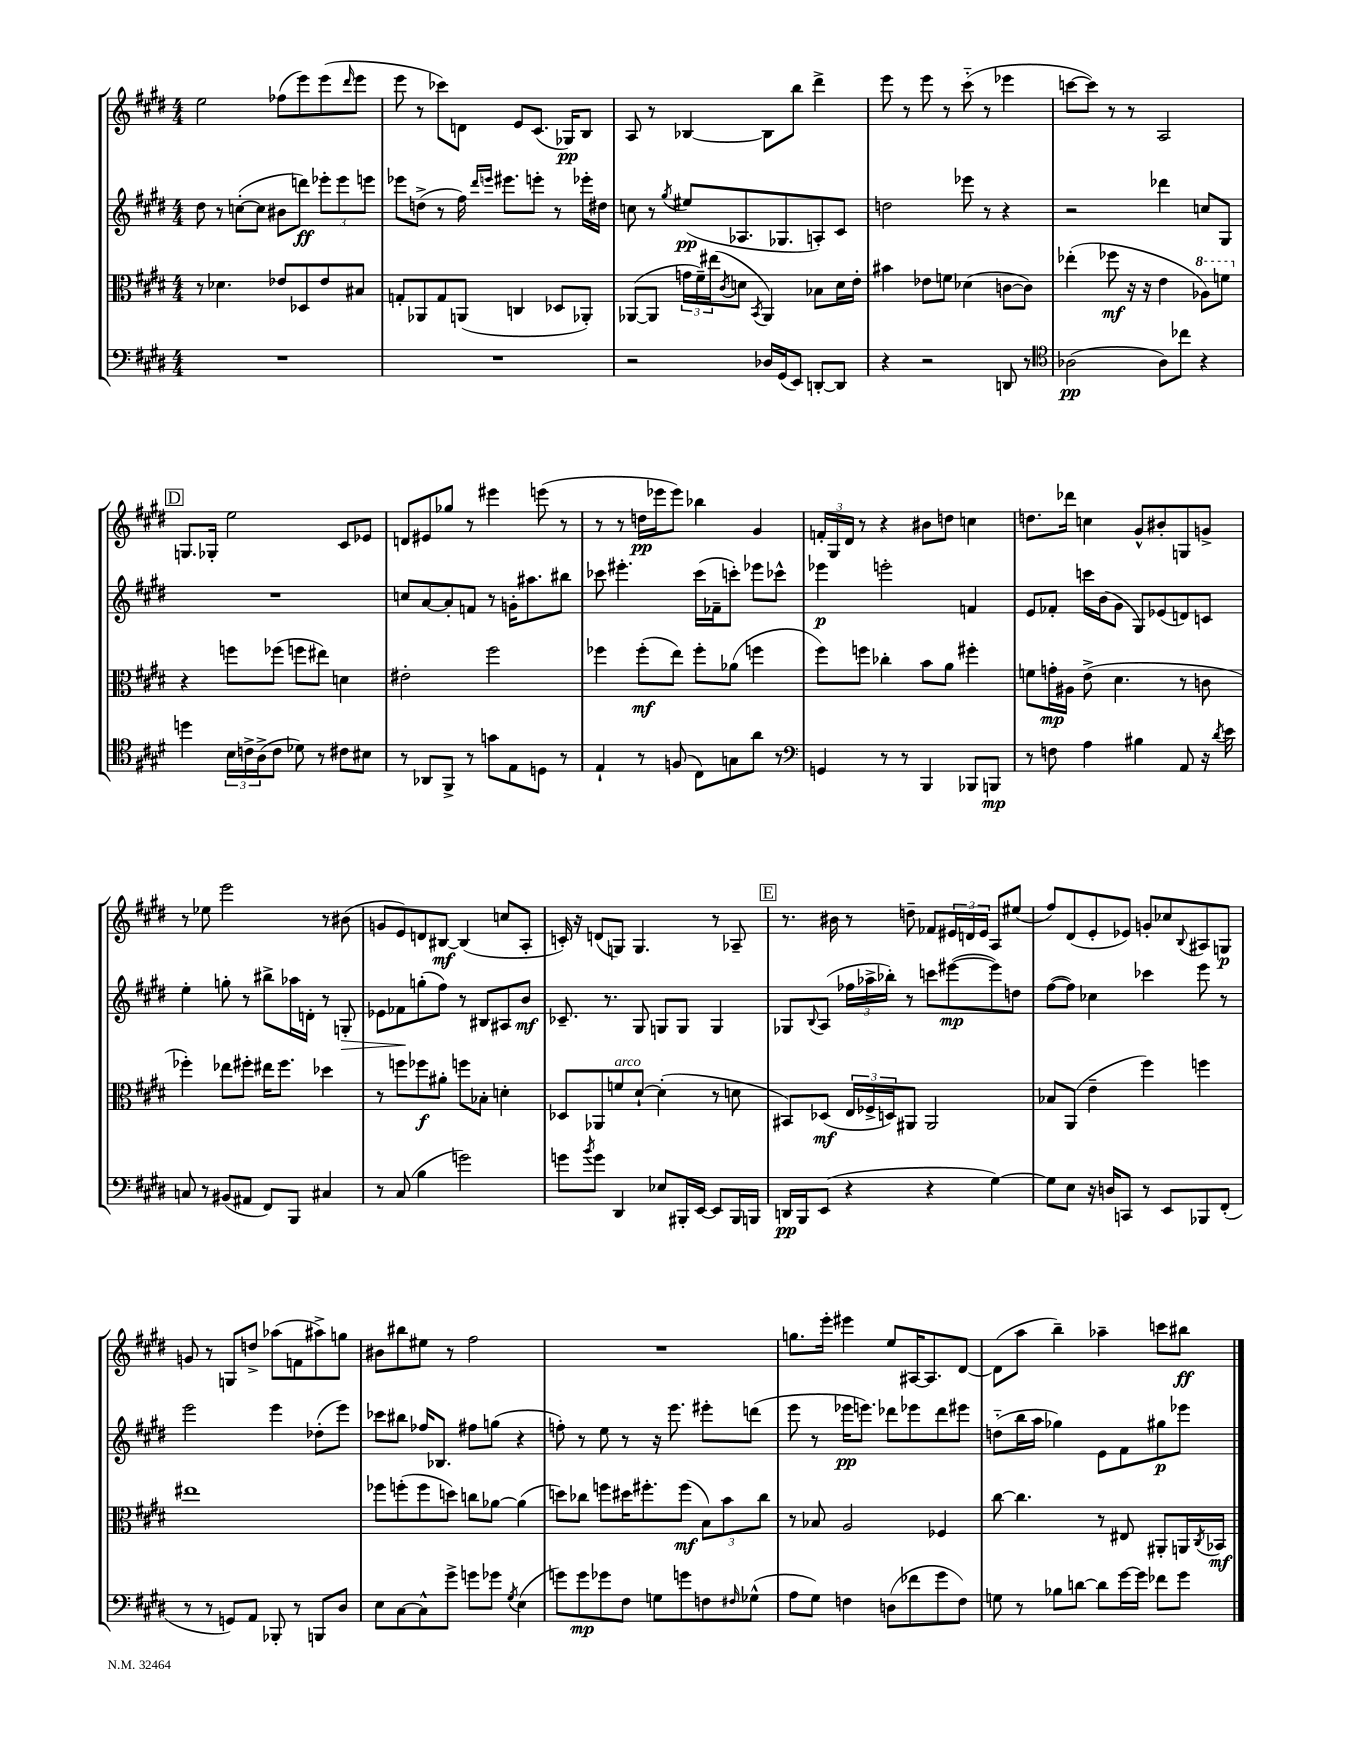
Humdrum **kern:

**kern	**kern	**kern	**kern
*staff4	*staff3	*staff2	*staff1
*clefF4	*clefC3	*clefG2	*clefG2
*k[f#c#g#d#]	*k[f#c#g#d#]	*k[f#c#g#d#]	*k[f#c#g#d#]
*M4/4	*M4/4	*M4/4	*M4/4
1r	8r	8dd#\	2ee\
.	4.d-\	8r	.
.	.	([8cc'\L	.
.	.	8cc\]J	.
.	8e-/L	8b#\L	(8ff-\L
.	8D-/	8ddd\J)	8eee\)
.	8e-/	12eee-'\L	(8eee\
.	.	12eee-\	.
.	.	.	16qqddd#/
.	8B#/J	.	8eee\J
.	.	12eee\J	.
=	=	=	=
1r	8G'/L	8eee-\L	8eee\
.	8AA-/	(8dd^\J	8r
.	8G/	8r	8ccc-\L)
.	(8AA/J	16ff#\)	8d\J
.	.	16qqddd#/LL	.
.	.	16qqeee/JJ	.
.	.	8.eee#\L	.
.	4C/	.	8e/L
.	.	8eee'\J	(8.c#/J
.	8D-/L	8r	.
.	.	.	16G-/LK)
.	8AA-'/J)	16eee-'\LL	8B/J
.	.	16dd#\JJ	.
=	=	=	=
2r	([8AA-/L	8cc\	8A/
.	8AA-/]J	8r	8r
.	.	8qgg#/	.
.	24g\LL	(8ee#/L	[4B-/
.	24f#~\)	.	.
.	(24ee#\J	.	.
.	8qc#/	.	.
.	8d\J	8.A-/	.
.	8qBB/	.	.
16D-/LL	4AA-/)	.	8B-\]L
(16GG#/J	.	8.G-/	.
8EE/J)	.	.	8bb\J
[8DD'/L	8B-\L	8A'/)	4ddd#^\
8DD/]J	16d\L	8c#/J	.
.	16e'\JJ	.	.
=	=	=	=
4r	4b#\	2dd\	8eee\
.	.	.	8r
2r	8e-\L	.	8eee\
.	8f\J	.	8r
.	(4d-\	8eee-\	(8ccc#'~\
.	.	8r	8r
8DD/	[8c\L	4r	4eee-\
8r	8c\]J)	.	.
=	=	=	=
*clefC4	*	*	*
(2A-\	(4ee-'\	2r	[8ccc\L
.	.	.	8ccc\]J)
.	8ff-\	.	8r
.	16r	.	8r
.	16r	.	.
8A-\L)	4e\	4ddd-\	2A/
8cc-\J	.	.	.
4r	8a-\L)	8cc/L	.
.	8ff\J	8G#/J	.
=	=	=	=
4dd\	4r	1r	8.G/L
.	.	.	16G-'/Jk
24B\LL	8ff\L	.	2ee\
24c^\	.	.	.
(24A^\J	.	.	.
8c\J	(8ff-\J	.	.
8d-\)	8ff\L	.	.
8r	8ee#\J)	.	.
8c#\L	4d\	.	8c#/L
8B#\J	.	.	8e-/J
=	=	=	=
8r	2e#'\	8cc/L	8d/L
8AA-/L	.	[8a/	8e#/
8FF#^/J	.	8a'/]	8gg-/J
8r	.	8f/J	8r
8g\L	2ff#\	8r	4eee#\
8E\	.	16g'\LK	.
.	.	8.aa#\	.
8D\J	.	.	(8eee\
8r	.	8bb#\J	8r
=	=	=	=
4E`/	4ff-\	8ccc-\	8r
.	.	4.eee#'\	8r
8r	(8ff-'\L	.	16dd\LL
.	.	.	16eee-\J
(8F/	8ee\J)	.	8eee-\J)
8C#\L)	8ff-'\L	(16ccc-\LL	4bb-\
.	.	16f-~\J	.
8G\	(8a-\J	8ccc'\J)	.
8a\J	4ff\	8eee-\L	4g#/
8r	.	8ccc-^^\J	.
=	=	=	=
*clefF4	*	*	*
4GG/	8ff#\L)	4eee-\	24f'/LL
.	.	.	24G#/
.	.	.	24d#/JJ
.	8ff\J	.	8r
8r	4cc-'\	2eee'\	4r
8r	.	.	.
4BBB/	8b\L	.	8b#\L
.	8a\J	.	8dd\J
8BBB-/L	4ff#'\	4f/	4cc\
8BBB/J	.	.	.
=	=	=	=
8r	8f\L	8e/L	8.dd\L
8F\	16g'\L	8f-'/J	.
.	16A#\JJ	.	16ddd-\Jk
4A\	(8e^\	16ccc\LL	4cc\
.	.	(16b\J	.
.	4.d#\	8g#\J	.
4B#\	.	8G#/L)	8g#^^/L
.	.	(8e-/	8b#'/
8AA/	8r	8d/)	8G/
16r	8c\	8c/J	8g^/J
8qd#/	.	.	.
16e\	.	.	.
=	=	=	=
8C/	4ff-'\)	4ee'\	8r
8r	.	.	8ee-\
(8BB#/L	8ee-\L	8gg'\	2eee\
8AA#/J	8ff#'\J	8r	.
8FF#/L)	16ee#\LK	8bb#^\L	.
.	8.ff#\J	.	.
8BBB/J	.	16aa-\L	.
.	.	16d'\JJ	.
4C#/	4dd-\	8r	8r
.	.	8G'/	(8b#\
=	=	=	=
8r	8r	8e-\L	8g/L
(8C#/	8ff\L	8f-\	8e/)
4B\	8ff-\	(8gg'\	8d/
.	8a#'\J	8ff#\J)	[8B#/J
2g\)	8ff\L	8r	(4B#/]
.	8B-'\J	8B#/L	.
.	4d'\	8A#/	8cc/L
.	.	8b/J	8A'/J
=	=	=	=
8g\L	8D-/L	8.c-~/	16c'/)
.	.	.	16r
8qb/	.	.	.
8g\J	8AA-/	.	(8d/L
.	.	8.r	.
4DD#/	8f/	.	8G/J)
.	[8d#`/J	8G#/	4.G/
8E-/L	(4d#'\]	8G/L	.
16BBB#'/L	.	8G/J	.
[16EE/JJ	.	.	.
8EE/]L	8r	4G/	8r
16BBB#/L	8d\	.	8A-~/
16BBB/JJ	.	.	.
=	=	=	=
16DD/LL	8BB#/L)	8G-/L	8.r
16BBB/J	.	.	.
.	.	8qqB/	.
(8EE/J	(8D-/J	(8A/J	.
.	.	.	16b#\
4r	24E/LL	24ff-\LL	8r
.	24F-^/	24aa-^\	.
.	24D/J)	24bb-'\JJ)	.
.	8AA#/J	8r	8dd~\
4r	2AA#/	8ccc\L	8f-/L
.	.	([8eee#\	24e#/L
.	.	.	24d/
.	.	.	24e#/JJ
[4G#\)	.	8eee#\])	8A/L
.	.	8dd\J	(8ee#/J
=	=	=	=
8G#\]L	8B-/L	([8ff#\L	8ff#/L)
8E\J	(8AA/J	8ff#\]J)	(8d#/
16r	4e~\	4cc-\	8e'/
16D/LK	.	.	.
8CC/J	.	.	8e-/J)
8r	4ff#\)	4ccc-\	8g'/L
8EE/L	.	.	8cc-/
.	.	.	8qqB/
8BBB-/	4ff\	8eee\	8A#/
(8FF#'/J	.	8r	8G/J
=	=	=	=
8r	1ee#	2eee\	8g/
8r	.	.	8r
8GG/L)	.	.	8G/L
8AA/J	.	.	8dd^/J
8BBB-'/	.	4eee\	(8aa-\L
8r	.	.	8f\
8BBB/L	.	(8dd-'\L	8aa#^\)
8D#/J	.	8eee\J)	8gg\J
=	=	=	=
8E\L	8ff-\L	8ccc-\L	8b#\L
[8C#\	(8ff'\	8bb#\J	8bb#\
8C#^^\]	8ff\	16ff-/LK	8ee#\J
.	.	8.B-/J	.
8g#^\J	8dd\J)	.	8r
8g\L	8cc\L	8ff#\L	2ff#\
8g-\J	[8a-\J	(8gg\J	.
8qG#/	.	.	.
(4E\	(4a-\]	4r	.
=	=	=	=
8g\L)	8dd\L)	8ff'\)	1r
8g\	8cc-\J	8r	.
8g-\	8ff\L	8ee\	.
8F#\J	16dd#\K	8r	.
.	8.ff#'\	.	.
8G\L	.	16r	.
.	.	8.eee\	.
8g\	(8ff#\J	.	.
8F\	12B\L)	8eee#'\L	.
.	12b\	.	.
16qqF#/	.	.	.
(8G-^^\J	.	(8ddd\J	.
.	12cc-\J	.	.
=	=	=	=
8A\L	8r	8eee\	8.gg\L
8G#\J)	8B-/	8r	.
.	.	.	16eee'\Jk
4F\	2A/	16eee-\LK	4eee#\
.	.	8.eee\J)	.
(8D\L	.	8ddd-\L	8ee/L
8f-\	.	8eee-\	[16A#/K
.	.	.	8.A#/]
8g#\	4F-/	8ddd-\	.
8F\J)	.	8eee#\J	[8d#/J
=	=	=	=
8G\	[8cc#\	(8dd'~\L	(8d#\]L
8r	4.cc#\]	16bb\L	8aa\J
.	.	16aa\JJ	.
8B-\L	.	4gg-\)	4bb~\)
[8d\J	.	.	.
8d\]L	8r	8e\L	4aa-~\
[16g#\L	8E#/	8f#\	.
16g#\]JJ	.	.	.
8f-\L	8AA#'/L	8gg#\	8ccc\L
8g#\J	16AA/L	8eee-\J	8bb#\J
.	8qC#/	.	.
.	16BB-/JJ	.	.
==	==	==	==
*-	*-	*-	*-
